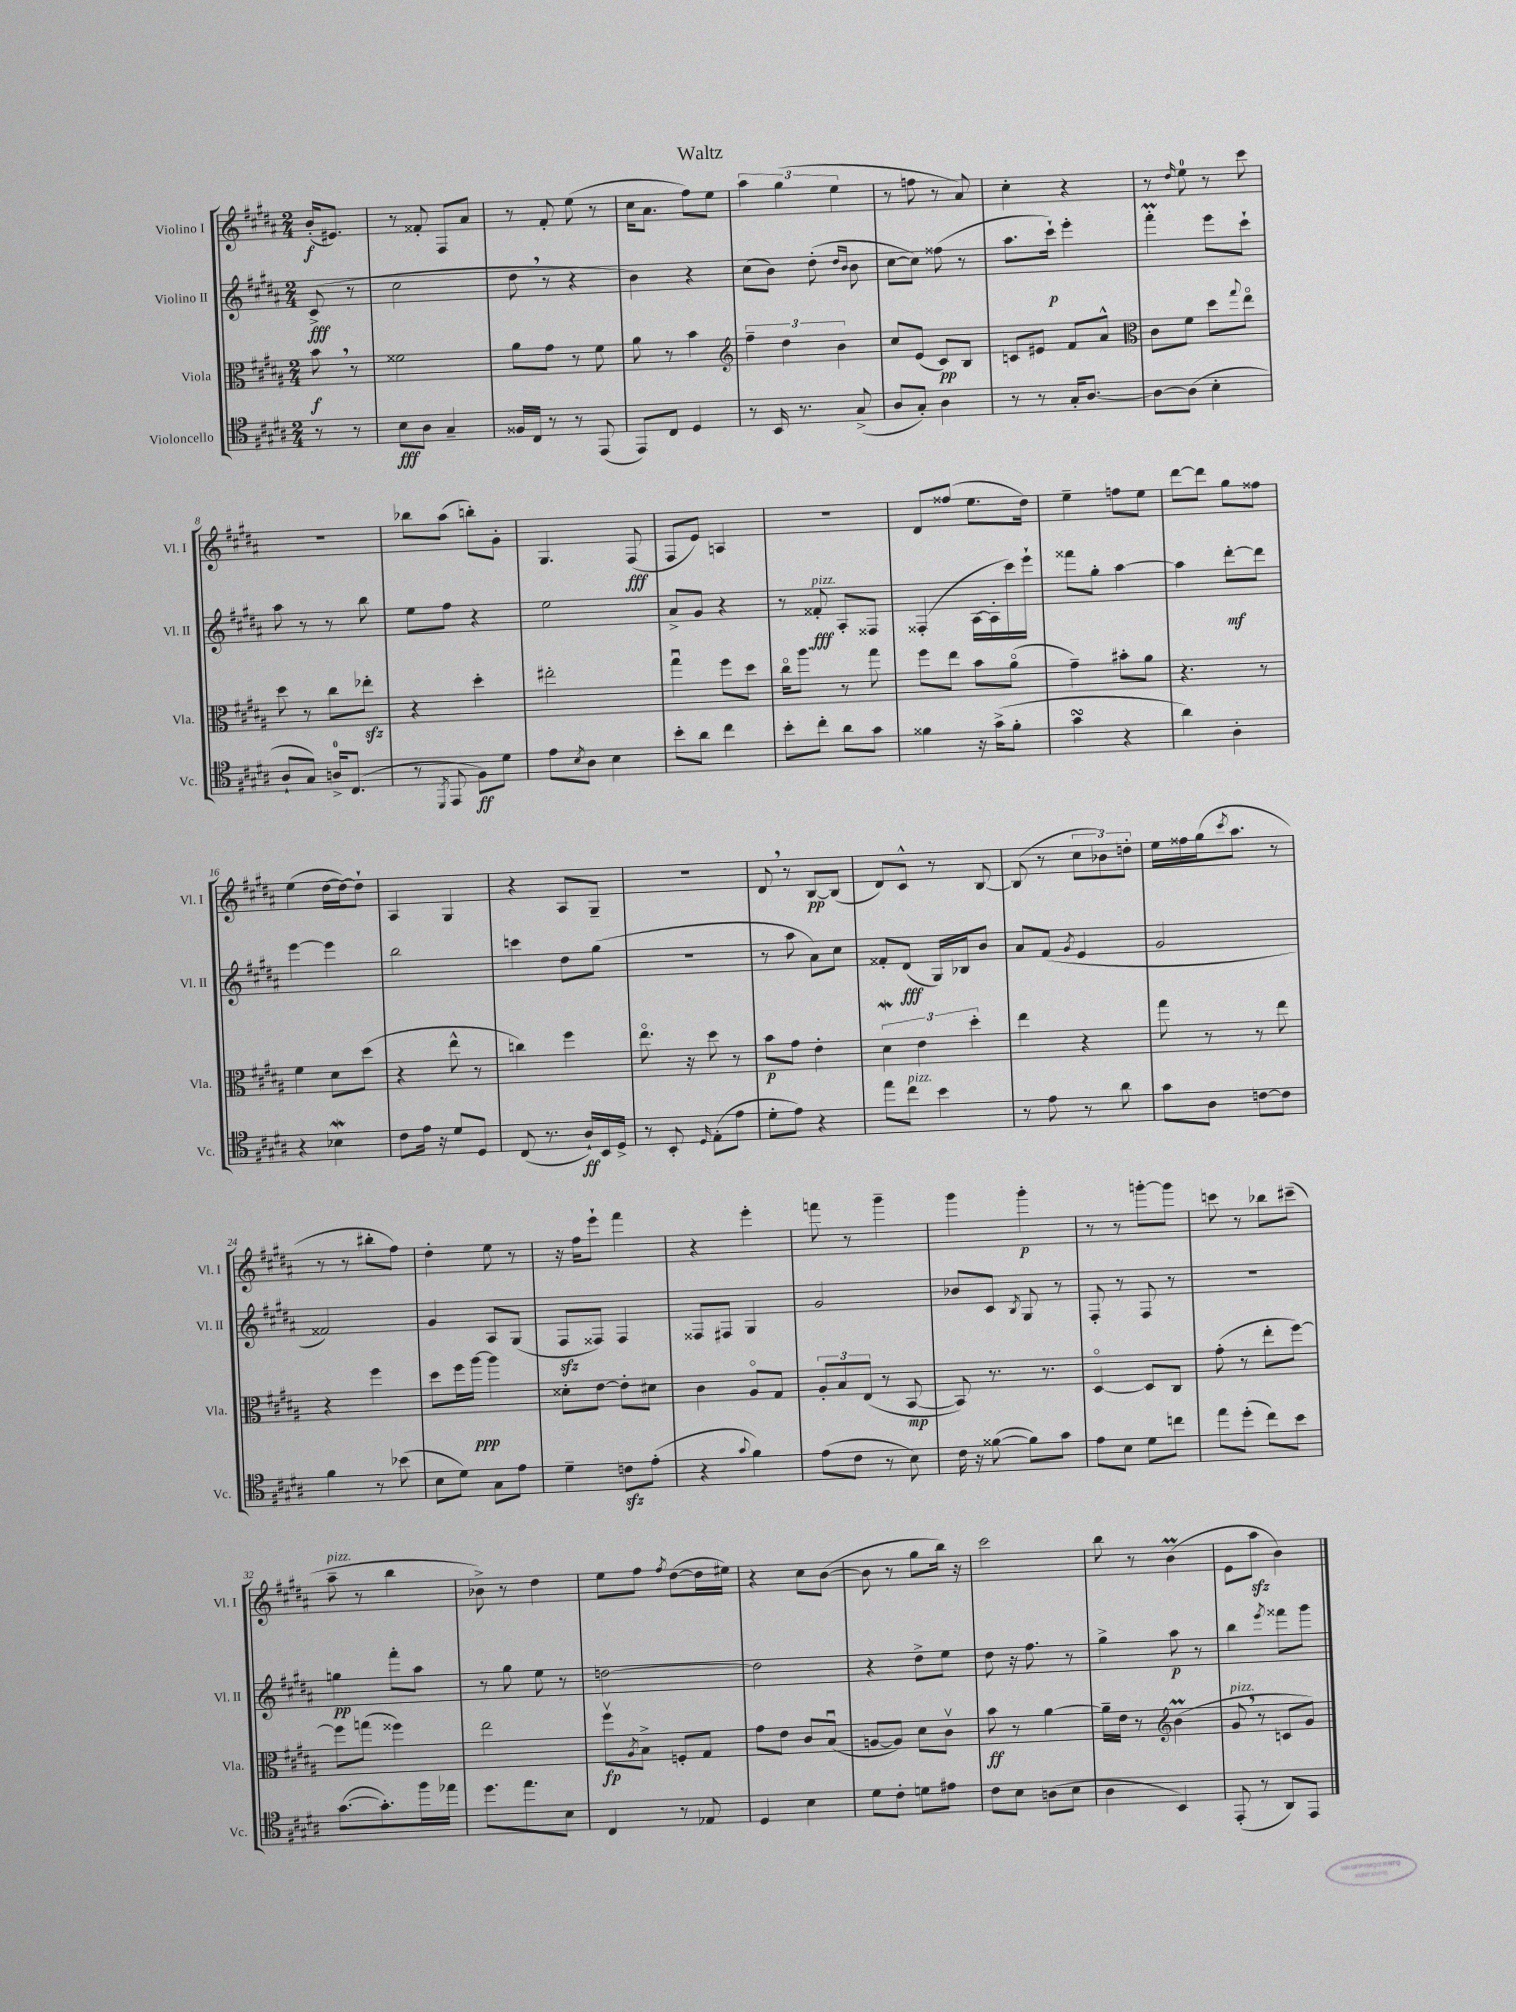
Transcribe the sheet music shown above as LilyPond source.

\header { title = "Waltz" }
<<
\new StaffGroup <<
\new Staff = "s0" \with { instrumentName = "Violino I" shortInstrumentName = "Vl. I" } {
    \clef treble \key b \major \numericTimeSignature \time 2/4 \partial 4
    b'16-.\f( eis'8.) |
    r8 fisis'8-. fis8 ais'8 |
    r8 fis'8-. e''8( r8 |
    cis''16 ais'8. fis''8) e''8 |
    \tuplet 3/2 { ais''4 gis''4( e''4 } |
    r8 f''8 r8 ais'8) |
    cis''4-. r4 |
    r8 \grace { dis''16 } e''8-0 r8 cis'''8 |
    r2 |
    bes''8 ais''8( b''8-.) gis'8-. |
    gis4. fis8\fff( |
    fis8 e'8) a4 |
    R2 |
    dis'8 fisis''8( e''8. dis''16) |
    e''4-- f''8 e''8 |
    dis'''8~ dis'''8 gis''8 fisis''8 |
    e''4( dis''16~ dis''16~) dis''8-! |
    ais4 gis4 |
    r4 ais8 gis8-- |
    r2 |
    dis'8 \breathe r8 b8~\pp b8( |
    dis'8) cis'8-^ r8 b8~ |
    b8( r8 \tuplet 3/2 { cis''8 bes'8) d''8-. } |
    e''16 fisis''16 gis''16( \acciaccatura { cis'''8 } ais''8. r8 |
    r8 r8 bis''8-. fis''8) |
    dis''4-. e''8 r8 |
    r16 fis''16 e'''8-! fis'''4 |
    r4 e'''4-. |
    f'''8 r8 gis'''4-- |
    gis'''4 gis'''4-.\p |
    r8 r8 g'''8~-. g'''8 |
    c'''8 r8 bes''8 cis'''8--( |
    ais''8--^\markup { \italic "pizz." } r8 b''4 |
    bes'8->) r8 dis''4 |
    e''8 fis''8 \acciaccatura { fis''8 } dis''8~( dis''16 eis''16) |
    r4 cis''8 b'8~( |
    b'8 r8 gis''8 b''16) r16 |
    cis'''2 |
    b''8 r8 b'4\prall( |
    e'8 ais''8\sfz b'4) \bar "|." |
}
\new Staff = "s1" \with { instrumentName = "Violino II" shortInstrumentName = "Vl. II" } {
    \clef treble \key b \major \numericTimeSignature \time 2/4 \partial 4
    cis'8->\fff( r8 |
    cis''2 |
    dis''8 \breathe r8 r4 |
    b'4) r4 |
    cis''8( b'8) dis''8-.( \grace { dis''16 b'16 } b'8 |
    cis''8~ cis''8) fisis''8( r8 |
    ais''8. cis'''16-!\p) e'''4-. |
    fis'''4-.\prall e'''8 cis'''8-! |
    ais''8 r8 r8 b''8 |
    e''8 fis''8 r4 |
    e''2 |
    ais'8-> gis'8 r4 |
    r8 fisis'8-.\fff^\markup { \italic "pizz." } ais8-. fisis8 |
    fisis4-.( ais16~ ais16-. cis'''16) e'''16-! |
    fisis'''8 gis''8-. ais''4~ |
    ais''4 dis'''8~-.\mf dis'''8 |
    e'''4~ e'''4 |
    b''2 |
    c'''4 dis''8 gis''8( |
    r2 |
    r8 ais''8 ais'8) cis''8 |
    fisis'8-. dis'8\fff( gis16) bes16 b'8 |
    ais'8 fis'8( \acciaccatura { gis'8 } e'4 |
    gis'2 |
    fisis'2) |
    gis'4 ais8 gis8( |
    fis8\sfz fisis8) fisis4 |
    fisis8 fis8 gis4 |
    gis'2 |
    bes'8 cis'8 \acciaccatura { b8 } gis8 r8 |
    fis8-. r8 fis8 r8 |
    r2 |
    g''4\pp fis'''8-. ais''8 |
    r8 gis''8 e''8 r8 |
    d''2~ |
    d''2 |
    r4 dis''8-> e''8 |
    dis''8 r16 fis''8. r8 |
    gis''4-> ais''8\p r8 |
    b''4 \acciaccatura { e'''8 } fisis'''8 gis'''8 \bar "|." |
}
\new Staff = "s2" \with { instrumentName = "Viola" shortInstrumentName = "Vla." } {
    \clef alto \key b \major \numericTimeSignature \time 2/4 \partial 4
    b'8\f \breathe r8 |
    fisis'2 |
    ais'8 gis'8 r8 fis'8 |
    ais'8 r8 b'4 |
    \clef treble \tuplet 3/2 { fis''4-- dis''4 b'4 } |
    cis''8 e'8( cis'8\pp) b8 |
    c'8 eis'8 fis'8 ais'8-^ |
    \clef alto cis'8 fis'8 dis''8 \appoggiatura { gis''8 } e''8\flageolet |
    dis''8 r8 cis''8 ees''8-.\sfz |
    r4 dis''4-. |
    eis''2-. |
    gis''4\downbow fis''8 dis''8 |
    cis''16\flageolet ais''8. r8 gis''8 |
    fis''8 e''8 b'8 ais'8\flageolet( |
    gis'4--) bis'8-. ais'8 |
    r4. r8 |
    fis'4 dis'8 dis''8( |
    r4 e''8-^ r8 |
    c''4) fis''4 |
    e''8.\flageolet r16 dis''8 r8 |
    b'8\p gis'8 e'4-. |
    \tuplet 3/2 { dis'4\mordent e'4 dis''4-. } |
    e''4 r4 |
    gis''8 r8 r8 e''8 |
    r4 fis''4 |
    dis''8 fis''16 ais''16~\ppp ais''4 |
    disis'8-. e'8~ e'8-. dis'8 |
    cis'4 ais8\flageolet gis8 |
    \tuplet 3/2 { ais8-. b8 e8( } r8 b,8~\mp |
    b,8) r8. r8. |
    dis4~\flageolet dis8 cis8 |
    gis'8-.( r8 e''8-. fis''8~) |
    fis''8 g''8( fisis''4) |
    e''2 |
    fis''8\upbow\fp \acciaccatura { ais8 } b8-> f8-. gis8 |
    gis'8 e'8 cis'8 b8\downbow( |
    a8~ a8) dis'8 cis'8\upbow |
    b'8\ff r8 ais'4~ |
    ais'16-- e'16 r8 \clef treble b'4\prall( |
    gis'8^\markup { \italic "pizz." } \breathe r8 c'8 gis'8) \bar "|." |
}
\new Staff = "s3" \with { instrumentName = "Violoncello" shortInstrumentName = "Vc." } {
    \clef tenor \key b \major \numericTimeSignature \time 2/4 \partial 4
    r8 r8 |
    b8\fff ais8 gis4-- |
    fisis16 cis16 r8 r8 e,8( |
    e,8) cis8 dis4 |
    r8 b,16 r8. gis8->( |
    ais8 gis8-.) ais4 |
    r8 r8 gis16-. ais8.~ |
    ais8~ ais8( b4-. |
    ais8-! gis8) a16-0-> cis8.( |
    r8 \acciaccatura { dis,8 } e,8 fis8\ff) dis'8 |
    e'8 \acciaccatura { b8 } ais8 b4 |
    b'8-. ais'8 cis''4 |
    b'8-. cis''8-. ais'8 gis'8 |
    fisis'4 r16 gis'16->( fisis'8-. |
    gis'4\turn r4 |
    ais'4) ais4-. |
    r4 bes4\mordent |
    cis'8 e'16 r16 dis'8 dis8 |
    cis8( r8. ais16-!\ff) b,16 dis16-> |
    r8 b,8-. \grace { dis16 } e8-.( e'8 |
    dis'8-. e'8) r4 |
    e''8 cis''8^\markup { \italic "pizz." } b'4 |
    r8 e'8 r8 ais'8 |
    gis'8 ais8 c'8~ c'8 |
    fis'4 r8 bes'8( |
    b8 dis'8) gis8 e'8 |
    dis'4-- c'8\sfz e'8-.( |
    r4 \appoggiatura { gis'8 } fis'4) |
    e'8( cis'8 r8 b8) |
    cis'16 r16 fisis'8~( fisis'8) gis'8 |
    e'8 b8 dis'8 c''8 |
    e''8 dis''8-.( cis''8) b'8 |
    gis'8.~( gis'8.-.) fis''16 ees''16 |
    dis''8. e''8. b8 |
    cis4 r8 ees8 |
    dis4 b4 |
    dis'8 cis'8-. d'8 eis'8 |
    cis'8 b8 a8( b8 |
    ais4 b,4) |
    e,8-.( r8 ais,8) e,8 \bar "|." |
}
>>
>>
